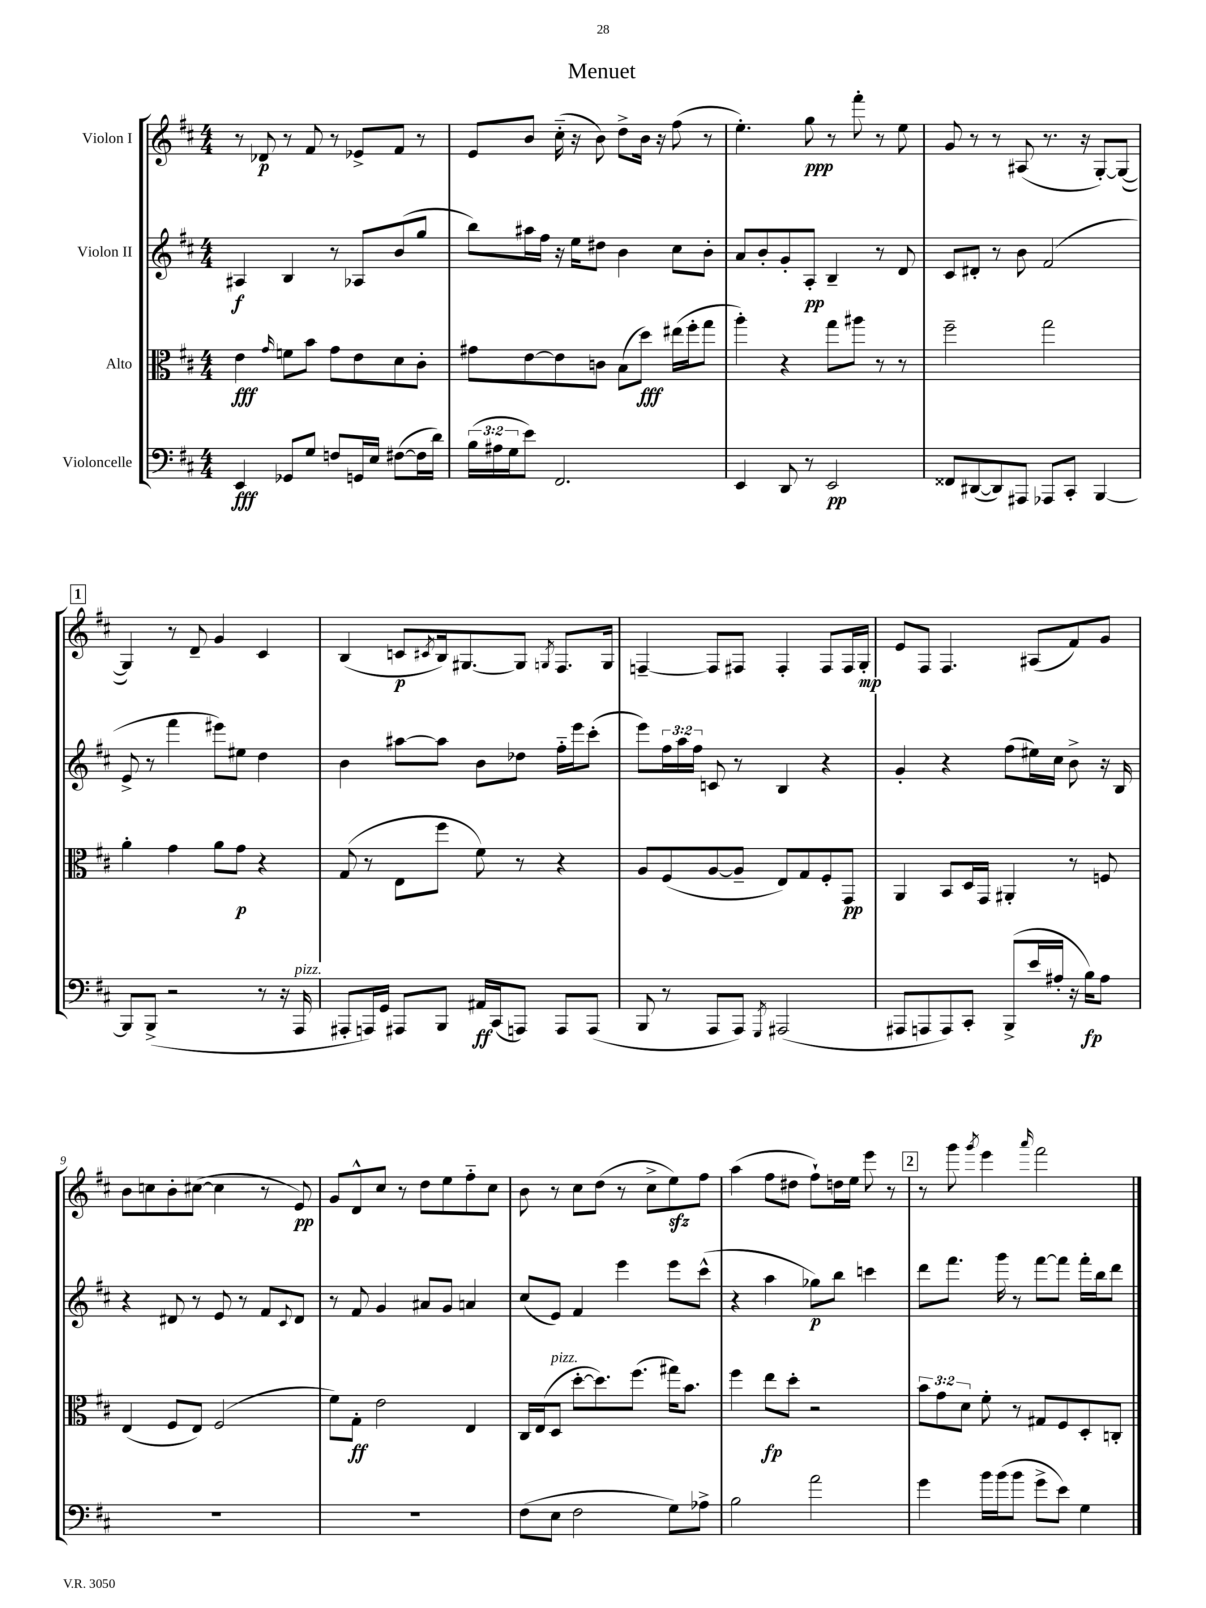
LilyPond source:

\header { title = "Menuet" }
<<
\new StaffGroup <<
\new Staff = "s0" \with { instrumentName = "Violon I" } {
    \clef treble \key d \major \numericTimeSignature \time 4/4
    r8 des'8\p r8 fis'8 r8 ees'8-> fis'8 r8 |
    e'8 b'8 cis''16-_( r16 b'8) d''8-> b'16 r16 fis''8( r8 |
    e''4.-.) g''8\ppp r8 fis'''8-. r8 e''8 |
    g'8 r8 r8 ais8( r8. r16 g8~-.) g8~( |
    \mark \markup { \box "1" } g4) r8 d'8-- g'4 cis'4 |
    b4( c'8\p \acciaccatura { cis'8 } b16) gis8.~ gis8 \acciaccatura { g8 } fis8. g16 |
    f4~-- f8 fis8 fis4-. fis8 fis16 g16-.\mp |
    e'8 fis8 fis4. ais8( fis'8) g'8 |
    b'8 c''8 b'8-. cis''8~( cis''4 r8 e'8\pp) |
    g'8 d'8-^ cis''8 r8 d''8 e''8 fis''8-_ cis''8 |
    b'8 r8 cis''8 d''8( r8 cis''8-> e''8\sfz) fis''8 |
    a''4( fis''8 dis''8 fis''8-!) d''16 e''16 e'''8 r8 |
    \mark \markup { \box "2" } r8 g'''8 \acciaccatura { g'''8 } e'''4 \grace { a'''16 } fis'''2 \bar "|." |
}
\new Staff = "s1" \with { instrumentName = "Violon II" } {
    \clef treble \key d \major \numericTimeSignature \time 4/4 \override Staff.TupletNumber.text = #tuplet-number::calc-fraction-text
    ais4\f b4 r8 aes8 b'8( g''8 |
    b''8) ais''16 fis''16 r16 e''16 dis''8 b'4 cis''8 b'8-. |
    a'8 b'8-. g'8-. a8-.\pp b4-- r8 d'8 |
    cis'8 dis'8-. r8 b'8 fis'2( |
    \mark \markup { \box "1" } e'8-> r8 fis'''4 eis'''8) eis''8 d''4 |
    b'4 ais''8~ ais''8 b'8 des''8 fis''16-_ e'''16 cis'''8-.( |
    e'''8) \tuplet 3/2 { fis''16 a''16 fis''16 } c'8 r8 b4 r4 |
    g'4-. r4 fis''8( eis''16) cis''16 b'8-> r16 b16 |
    r4 dis'8 r8 e'8 r8 fis'8 \appoggiatura { cis'8 } dis'8 |
    r8 fis'8 g'4 ais'8 g'8 a'4 |
    cis''8( e'8) fis'4 e'''4 e'''8 cis'''8-^( |
    r4 a''4 ges''8\p) b''8 c'''4 |
    \mark \markup { \box "2" } d'''8 fis'''8. g'''16 r8 fis'''8~ fis'''8 fis'''16-. b''16 d'''8 \bar "|." |
}
\new Staff = "s2" \with { instrumentName = "Alto" } {
    \clef alto \key d \major \numericTimeSignature \time 4/4 \override Staff.TupletNumber.text = #tuplet-number::calc-fraction-text
    e'4\fff \grace { g'16 } f'8 b'8 g'8 e'8 d'8 cis'8-. |
    gis'8 e'8~ e'8 c'8 b8( d''8\fff) eis''16( fis''16-. g''8 |
    a''4-.) r4 g''8 ais''8 r8 r8 |
    fis''2-- g''2 |
    \mark \markup { \box "1" } a'4-. g'4 a'8 g'8\p r4 |
    g8( r8 e8 fis''8 fis'8) r8 r4 |
    a8 fis8( a8~ a8-- e8) g8 fis8-. g,8\pp |
    a,4 b,8 d16 g,16 ais,4-. r8 f8 |
    e4( fis8 e8) fis2( |
    fis'8) g8-.\ff e'2 e4 |
    cis16 e16( d8^\markup { \italic "pizz." } d''8~-. d''8.) fis''8.( gis''16) b'8. |
    fis''4 e''8\fp d''8-. r2 |
    \mark \markup { \box "2" } \tuplet 3/2 { b'8 g'8 d'8 } fis'8-. r8 gis8 fis8 d8-. c8-. \bar "|." |
}
\new Staff = "s3" \with { instrumentName = "Violoncelle" } {
    \clef bass \key d \major \numericTimeSignature \time 4/4 \override Staff.TupletNumber.text = #tuplet-number::calc-fraction-text
    e,4\fff ges,8 g8 f8 g,16 e16 fis8~( fis16 d'16) |
    \tuplet 3/2 { b16( ais16 g16 } e'8) fis,2. |
    e,4 d,8 r8 e,2\pp |
    fisis,8 dis,8~( dis,8) ais,,8 aes,,8 cis,8-. b,,4~ |
    \mark \markup { \box "1" } b,,8 b,,8->( r2 r8 r16 a,,16^\markup { \italic "pizz." } |
    ais,,8-. a,,16) g,16 ais,,8 b,,8 ais,16\ff cis,16( a,,8) a,,8 a,,8( |
    b,,8 r8 a,,8 a,,8) \acciaccatura { g,,8 } ais,,2( |
    ais,,8 a,,8 a,,8) cis,8-. b,,8->( e'16 ais16-. r16 b16\fp) ais8 |
    R1 |
    R1 |
    fis8( e8 fis2 g8) aes8-> |
    b2 a'2 |
    \mark \markup { \box "2" } g'4 b'16 b'16( b'8 g'8-> e'8) g4 \bar "|." |
}
>>
>>
